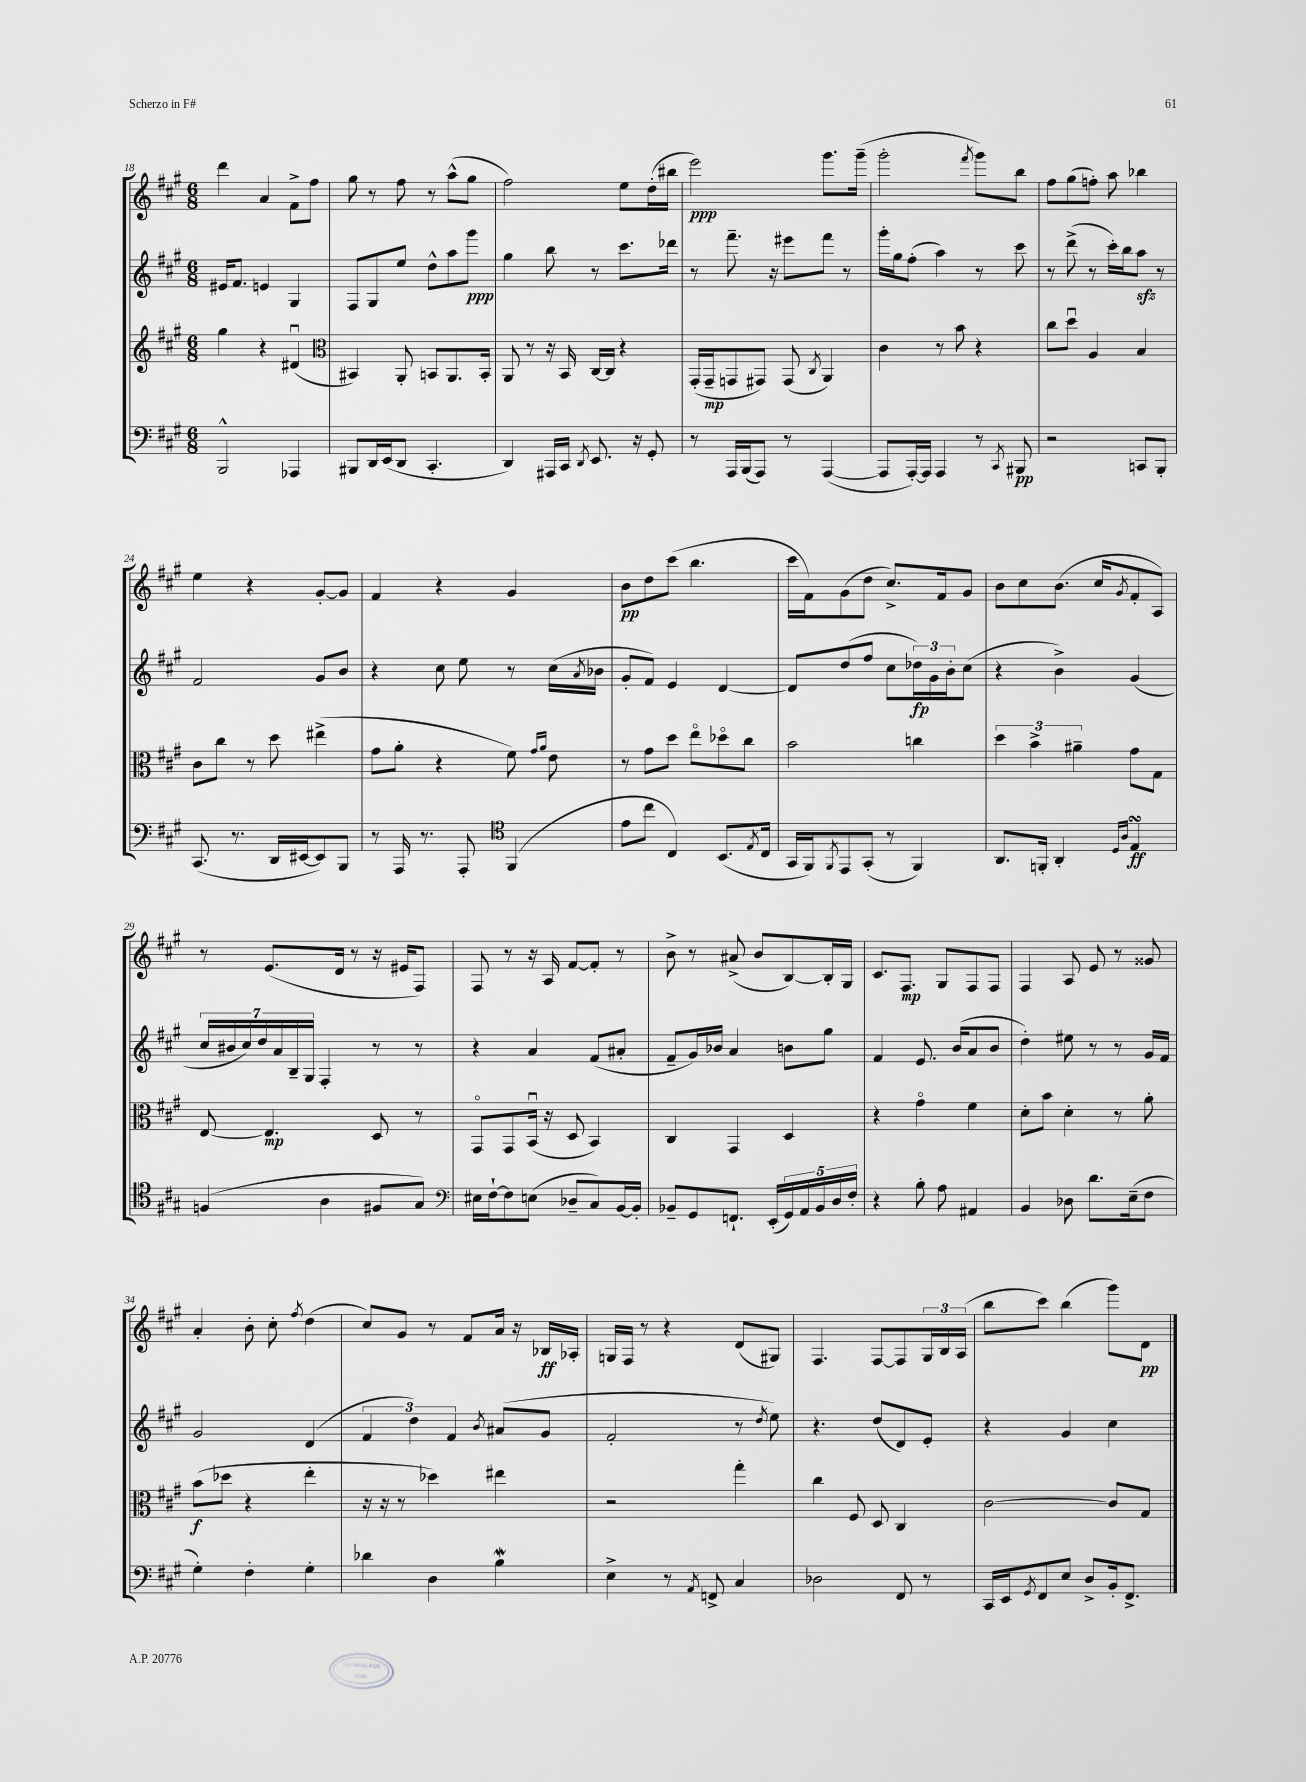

**kern	**dynam	**kern	**dynam	**kern	**dynam	**kern	**dynam
*part4	*part4	*part3	*part3	*part2	*part2	*part1	*part1
*staff4	*staff4	*staff3	*staff3	*staff2	*staff2	*staff1	*staff1
*clefF4	*	*clefG2	*	*clefG2	*	*clefG2	*
*k[f#c#g#]	*	*k[f#c#g#]	*	*k[f#c#g#]	*	*k[f#c#g#]	*
*M6/8	*	*M6/8	*	*M6/8	*	*M6/8	*
=18	=18	=18	=18	=18	=18	=18	=18
2BBB^^/	.	4gg#\	.	16e#X/KL	.	4ddd\	.
.	.	.	.	8.f#/J	.	.	.
.	.	4r	.	4en/	.	4a/	.
4AAA-X/	.	(4d#Xu/	.	4G#/	.	8f#^\L	.
.	.	.	.	.	.	8ff#\J	.
=19	=19	=19	=19	=19	=19	=19	=19
*	*	*clefC3	*	*	*	*	*
8BBB#X/L	.	4BB#X/)	.	8F#/L	.	8gg#\	.
16DD/L	.	.	.	8G#/	.	8r	.
(16EE/J	.	.	.	.	.	.	.
8DD/J	.	8AA'/	.	8ee/J	.	8ff#\	.
4.CC#'/	.	8BBn/L	.	8dd^^\L	.	8r	.
.	.	8.AA/	.	8aa\	.	(8aa^^\L	.
.	.	.	.	8ggg#\J	ppp	8gg#\J	.
.	.	16BB'/Jk	.	.	.	.	.
=20	=20	=20	=20	=20	=20	=20	=20
4DD/)	.	8AA/	.	4gg#\	.	2ff#\)	.
.	.	8r	.	.	.	.	.
16AAA#X/LL	.	16r	.	8bb\	.	.	.
16CC#/JJ	.	16BB/	.	.	.	.	.
8qDD/	.	.	.	.	.	.	.
8.EE/	.	[16C#/LL	.	8r	.	.	.
.	.	16C#/JJ]	.	.	.	.	.
.	.	4r	.	8.ccc#\L	.	8ee\L	.
16r	.	.	.	.	.	.	.
8GG#'/	.	.	.	.	.	(16dd'\L	.
.	.	.	.	16ddd-X\Jk	.	16bb#X\JJ	.
=21	=21	=21	=21	=21	=21	=21	=21
8r	.	(16GG#'/LL	.	8r	.	2eee\)	ppp
.	.	16GG#~/J	mp	.	.	.	.
16AAA/LL	.	8GGn/	.	8.fff#~\	.	.	.
(16BBB/J	.	.	.	.	.	.	.
8AAA/J)	.	8GG#X/J)	.	.	.	.	.
.	.	.	.	16r	.	.	.
8r	.	(8GG#/	.	8eee#X\L	.	.	.
.	.	8qC#/	.	.	.	.	.
([4AAA/	.	4AA/)	.	8fff#\J	.	8.ggg#\L	.
.	.	.	.	8r	.	.	.
.	.	.	.	.	.	(16ggg#~\Jk	.
=22	=22	=22	=22	=22	=22	=22	=22
8AAA/L]	.	4c#\	.	16ggg#'\LL	.	2ggg#'\	.
.	.	.	.	16gg#\J	.	.	.
[16AAA'/L)	.	.	.	(8ff#'\J	.	.	.
16AAA/JJ]	.	.	.	.	.	.	.
4AAA/	.	8r	.	4aa\)	.	.	.
.	.	8b\	.	.	.	.	.
.	.	.	.	.	.	8qfff#/	.
8r	.	4r	.	8r	.	8ggg#\L)	.
8qCC#/	.	.	.	.	.	.	.
8BBB#X/	pp	.	.	8ccc#\	.	8bb\J	.
=23	=23	=23	=23	=23	=23	=23	=23
2r	.	8cc#\L	.	8r	.	8ff#\L	.
.	.	8ddu\J	.	(8ddd^\	.	(8gg#\	.
.	.	4A/	.	8r	.	8ffn'\J)	.
.	.	.	.	16ccc#'\LL)	.	8aa\	.
.	.	.	.	16bb\J	.	.	.
8CCn/L	.	4B/	.	8aazz\J	.	4bb-X\	.
8BBB'/J	.	.	.	8r	.	.	.
!!LO:LB:g=z
=24	=24	=24	=24	=24	=24	=24	=24
(8.CC#/	.	8c#\L	.	2f#/	.	4ee\	.
.	.	8cc#\J	.	.	.	.	.
8.r	.	.	.	.	.	.	.
.	.	8r	.	.	.	4r	.
16DD/LL	.	8dd\	.	.	.	.	.
[16EE#X/J	.	.	.	.	.	.	.
8EE#/])	.	(4ee#X^\	.	8g#/L	.	[8g#'/L	.
8BBB/J	.	.	.	8b/J	.	8g#/J]	.
=25	=25	=25	=25	=25	=25	=25	=25
8r	.	8g#\L	.	4r	.	4f#/	.
16AAA/	.	8a'\J	.	.	.	.	.
8.r	.	.	.	.	.	.	.
.	.	4r	.	8cc#\	.	4r	.
8AAA'/	.	.	.	8ee\	.	.	.
*clefC4	*	*	*	*	*	*	*
(4FF#/	.	8f#\)	.	8r	.	4g#/	.
.	.	16qqg#/LL	.	.	.	.	.
.	.	16qqa/JJ	.	.	.	.	.
.	.	8e\	.	(16cc#\LL	.	.	.
.	.	.	.	8qa/	.	.	.
.	.	.	.	16b-X\JJ	.	.	.
=26	=26	=26	=26	=26	=26	=26	=26
8e\L	.	8r	.	8g#'/L	.	8b\L	pp
8cc#\J	.	8g#\L	.	8f#/J)	.	8dd\	.
4C#/)	.	8dd\J	.	4e/	.	(8ccc#\J	.
.	.	8ee\L	.	.	.	4.bb\	.
(8.BB/L	.	8dd-X\	.	[4d/	.	.	.
.	.	8cc#\J	.	.	.	.	.
8qE/	.	.	.	.	.	.	.
16C#/Jk	.	.	.	.	.	.	.
=27	=27	=27	=27	=27	=27	=27	=27
16GG#/LL	.	2b\	.	8d/L]	.	16ccc#\LL	.
16FF#/J)	.	.	.	.	.	16f#\J)	.
8qFF#/	.	.	.	.	.	.	.
8EE/	.	.	.	(8dd/	.	(8g#\	.
(8GG#'/J	.	.	.	8ff#/J	.	8dd\J	.
8r	.	.	.	8cc#\L	.	8.cc#^/L)	.
4FF#/)	.	4ccn\	.	24dd-X\L)	fp	.	.
.	.	.	.	24g#\	.	.	.
.	.	.	.	.	.	16f#/k	.
.	.	.	.	24b'\J	.	.	.
.	.	.	.	(8cc#\J	.	8g#/J	.
=28	=28	=28	=28	=28	=28	=28	=28
8.AA/L	.	6dd\	.	4r	.	8b\L	.
.	.	.	.	.	.	8cc#\	.
.	.	6b^\	.	.	.	.	.
16FFn'/Jk	.	.	.	.	.	.	.
4AA'/	.	.	.	4b^\)	.	(8.b\J	.
.	.	6a#X~\	.	.	.	.	.
.	.	.	.	.	.	16cc#/KL	.
16qqD/LL	.	.	.	.	.	.	.
16qqA/JJ	.	.	.	.	.	8qg#/	.
4EsSSS/	ff	8g#\L	.	(4g#/	.	8f#'/	.
.	.	8G#\J	.	.	.	8A/J)	.
!!LO:LB:g=z
=29	=29	=29	=29	=29	=29	=29	=29
(4Fn/	.	[8E/	.	28cc#/LL	.	8r	.
.	.	.	.	28b#X/	.	.	.
.	.	.	.	28cc#/)	.	.	.
.	.	.	.	28dd/	.	.	.
.	.	4.E/]	mp	.	.	(8.e/L	.
.	.	.	.	28a/	.	.	.
.	.	.	.	28B~/	.	.	.
.	.	.	.	28G#/JJ	.	.	.
4A\	.	.	.	4F#'/	.	.	.
.	.	.	.	.	.	16d/Jk	.
.	.	.	.	.	.	8r	.
8F#X/L	.	8D/	.	8r	.	16r	.
.	.	.	.	.	.	16e#X/KL	.
8G#/J)	.	8r	.	8r	.	8F#/J)	.
=30	=30	=30	=30	=30	=30	=30	=30
*clefF4	*	*	*	*	*	*	*
16E#X\LL	.	8GG#/L	.	4r	.	8F#/	.
[16F#`\J	.	.	.	.	.	.	.
8F#\]	.	8GG#/	.	.	.	8r	.
(8En\J	.	(16BBu/Jk	.	4a/	.	16r	.
.	.	16r	.	.	.	16A/	.
8D-X~/L	.	8D/	.	.	.	[8f#/L	.
8C#/)	.	4BB/)	.	(8f#/L	.	8f#'/J]	.
[16BB/L	.	.	.	8a#X'/J	.	8r	.
16BB'/JJ]	.	.	.	.	.	.	.
=31	=31	=31	=31	=31	=31	=31	=31
8BB-X~/L	.	4C#/	.	8f#~/L	.	8b^\	.
8GG#/	.	.	.	16g#/L)	.	8r	.
.	.	.	.	16b-X/JJ	.	.	.
8.FFn`/J	.	4GG#/	.	4a/	.	(8a#X^/	.
.	.	.	.	.	.	8b/L	.
(16EE'/LL	.	.	.	.	.	.	.
20GG#/)	.	4D/	.	8bn\L	.	[8B/)	.
20AA/	.	.	.	.	.	.	.
20BB-/	.	.	.	.	.	.	.
.	.	.	.	8gg#\J	.	16B'/L]	.
20D/	.	.	.	.	.	.	.
.	.	.	.	.	.	16G#/JJ	.
20F#'/JJ	.	.	.	.	.	.	.
=32	=32	=32	=32	=32	=32	=32	=32
4r	.	4r	.	4f#/	.	8.c#/L	.
.	.	.	.	.	.	8.F#/J	mp
8B'\	.	4g#\	.	8.e/	.	.	.
8A\	.	.	.	.	.	8G#/L	.
.	.	.	.	(16b/KL	.	.	.
4AA#X/	.	4f#\	.	8a/	.	8F#/	.
.	.	.	.	8b/J	.	8F#/J	.
=33	=33	=33	=33	=33	=33	=33	=33
4BB/	.	8d'\L	.	4dd'\)	.	4F#/	.
.	.	8b\J	.	.	.	.	.
8D-X\	.	4d'\	.	8ee#X\	.	8A/	.
8.d\L	.	.	.	8r	.	8e/	.
.	.	8r	.	8r	.	8r	.
(16E~\k	.	.	.	.	.	.	.
8F#\J	.	8a'\	.	16g#/LL	.	8g##X/	.
.	.	.	.	16f#/JJ	.	.	.
!!LO:LB:g=z
=34	=34	=34	=34	=34	=34	=34	=34
4G#'\)	.	(8b\L	f	2g#/	.	4a'/	.
.	.	8dd-X\J	.	.	.	.	.
4F#'\	.	4r	.	.	.	8b'\	.
.	.	.	.	.	.	8cc#'\	.
.	.	.	.	.	.	8qff#/	.
4G#'\	.	4ee'\	.	(4d/	.	(4dd\	.
=35	=35	=35	=35	=35	=35	=35	=35
4d-X\	.	16r	.	6f#/	.	8cc#/L)	.
.	.	16r	.	.	.	.	.
.	.	8r	.	.	.	8g#/J	.
.	.	.	.	6dd\)	.	.	.
4D\	.	4dd-X\)	.	.	.	8r	.
.	.	.	.	6f#/	.	.	.
.	.	.	.	.	.	8f#/L	.
.	.	.	.	8qb/	.	.	.
4BW\	.	4ee#X\	.	(8a#X/L	.	16a/Jk	.
.	.	.	.	.	.	16r	.
.	.	.	.	8g#/J	.	16B-X/LL	ff
.	.	.	.	.	.	16A-X'/JJ	.
=36	=36	=36	=36	=36	=36	=36	=36
4E^\	.	2r	.	2f#'/	.	16Gn/LL	.
.	.	.	.	.	.	16F#/JJ	.
.	.	.	.	.	.	8r	.
8r	.	.	.	.	.	4r	.
8qAA/	.	.	.	.	.	.	.
8FFn^/	.	.	.	.	.	.	.
4C#/	.	4gg#'\	.	8r	.	(8d/L	.
.	.	.	.	8qdd/	.	.	.
.	.	.	.	8ee\)	.	8G#X/J)	.
=37	=37	=37	=37	=37	=37	=37	=37
2D-X\	.	4cc#\	.	4.r	.	4.F#/	.
.	.	8F#/	.	.	.	.	.
.	.	8D/	.	(8dd/L	.	[8F#/L	.
8FF#/	.	4C#/	.	8d/)	.	8F#/]	.
8r	.	.	.	8e'/J	.	24G#/L	.
.	.	.	.	.	.	24B/	.
.	.	.	.	.	.	(24A/JJ	.
=38	=38	=38	=38	=38	=38	=38	=38
16CC#/LL	.	[2c#\	.	4r	.	8bb\L	.
16EE/J	.	.	.	.	.	.	.
8qGG#/	.	.	.	.	.	.	.
8FF#/	.	.	.	.	.	8ccc#\J)	.
8E/J	.	.	.	4g#/	.	(4bb\	.
8D^/L	.	.	.	.	.	.	.
16BB'/k	.	8c#/L]	.	4cc#\	.	8ggg#\L)	.
8.FF#^/J	.	.	.	.	.	.	.
.	.	8G#/J	.	.	.	8d\J	pp
==	==	==	==	==	==	==	==
*-	*-	*-	*-	*-	*-	*-	*-
